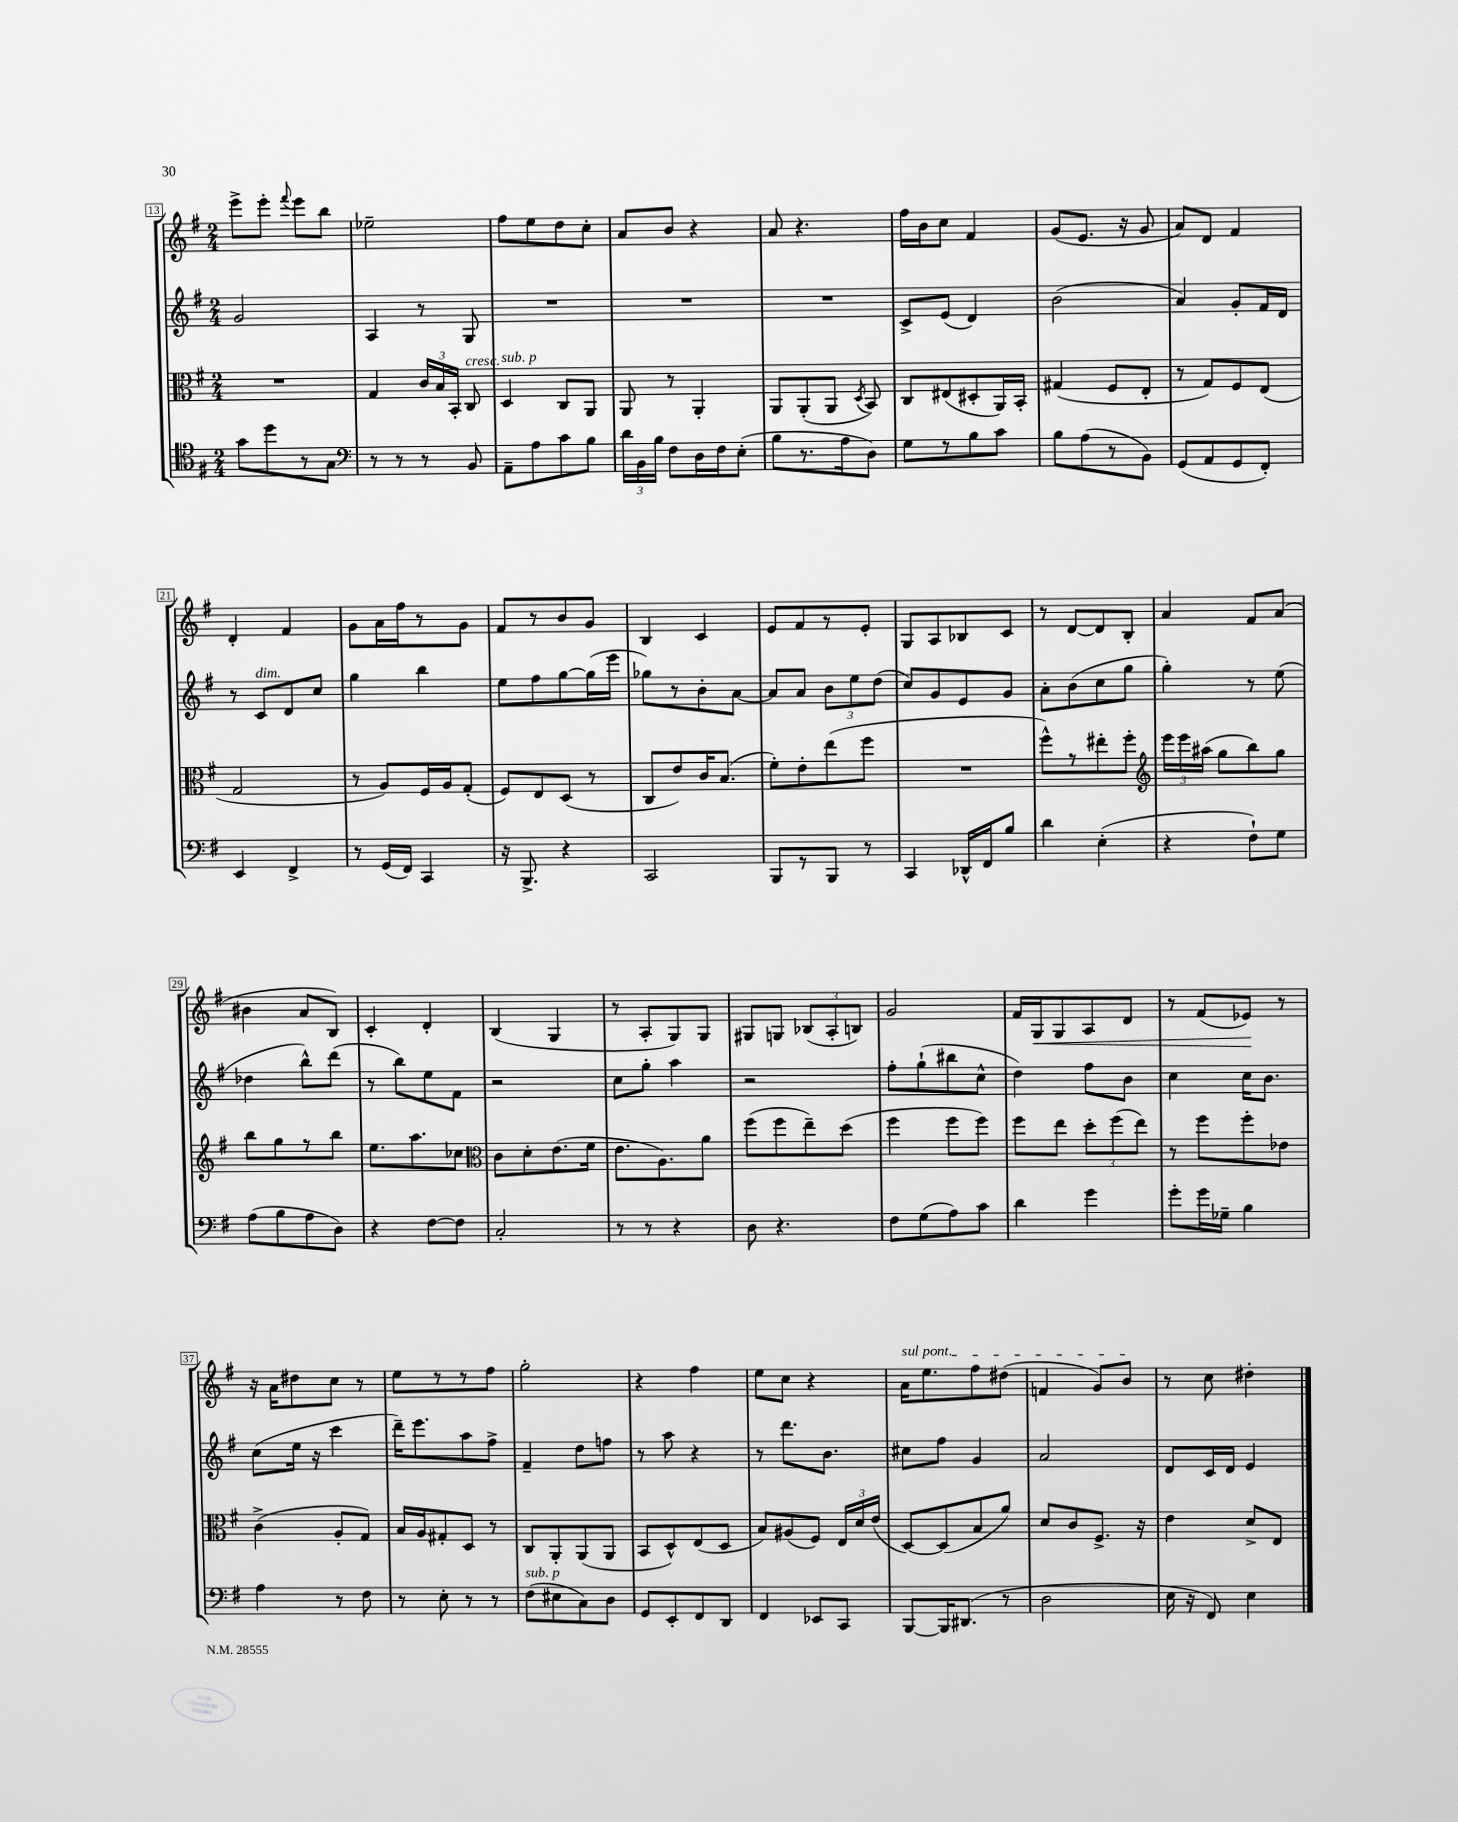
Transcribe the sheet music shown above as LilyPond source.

<<
\new StaffGroup <<
\new Staff = "s0" {
    \clef treble \key g \major \numericTimeSignature \time 2/4
    \autoBeamOff e'''8[-> e'''8]-. \appoggiatura { fis'''8 } e'''8[ b''8] |
    ees''2-- |
    fis''8[ e''8 d''8 c''8]-. |
    a'8[ b'8] r4 |
    a'8 r4. |
    fis''16[ b'16 c''8] fis'4 |
    g'8[( e'8.] r16 g'8 |
    a'8[) d'8] fis'4 |
    d'4-. fis'4 |
    g'8[ a'16 fis''16 r8 g'8] |
    fis'8[ r8 b'8 g'8] |
    b4 c'4 |
    e'8[ fis'8 r8 e'8]-. |
    g8[ a8 bes8 c'8] |
    r8 d'8[~ d'8 b8]-. |
    a'4 fis'8[ a'8]( |
    bis'4 a'8[ b8]) |
    c'4-. d'4-. |
    b4( g4 |
    r8 a8[-. g8) g8] |
    gis8[ g8] \tuplet 3/2 { bes8[( a8-. b8]) } |
    g'2 |
    fis'16[ g16\< g8 a8 d'8] |
    r8 fis'8[( ees'8]\!) r8 |
    r16 a'16[ dis''8 c''8] r8 |
    e''8[ r8 r8 fis''8] |
    g''2-. |
    r4 fis''4 |
    e''8[ c''8] r4 |
    \once \override TextSpanner.bound-details.left.text = \markup { \italic "sul pont." } a'16[\startTextSpan e''8. fis''8 dis''8]( |
    f'4 g'8[) b'8]\stopTextSpan |
    r8 c''8 dis''4-. \bar "|." |
}
\new Staff = "s1" {
    \clef treble \key g \major \numericTimeSignature \time 2/4
    \autoBeamOff g'2 |
    a4 r8 g8 |
    R2 |
    R2 |
    R2 |
    c'8[-> e'8]( d'4) |
    b'2( |
    a'4) g'8[-. fis'16 d'16] |
    r8 c'8[^\markup { \italic "dim." } d'8 c''8] |
    g''4 b''4 |
    e''8[ fis''8 g''8~ g''16( e'''16] |
    ges''8[) r8 b'8-. a'8]~ |
    a'8[ a'8] \tuplet 3/2 { b'8[ e''8 d''8]( } |
    c''8[) g'8 e'8 g'8] |
    a'8[-. b'8( c''8 g''8] |
    g''4-.) r8 e''8( |
    des''4 b''8[-^) d'''8]( |
    r8 b''8[) e''8 fis'8] |
    r2 |
    c''8[ g''8]-. a''4 |
    r2 |
    fis''8[-. g''8-!( bis''8 c''8]-^ |
    d''4) fis''8[ b'8] |
    c''4 c''16[ b'8.] |
    c''8[( e''16] r16 c'''4 |
    d'''16[--) e'''8. a''8 fis''8]-> |
    fis'4-- d''8[ f''8] |
    r8 a''8 r4 |
    r8 d'''8.[ b'8.] |
    cis''8[ fis''8] g'4 |
    a'2 |
    d'8[ c'16 d'16] e'4 \bar "|." |
}
\new Staff = "s2" {
    \clef alto \key g \major \numericTimeSignature \time 2/4
    \autoBeamOff R2 |
    g4 \tuplet 3/2 { c'16[ b16 b,16]-. } c8^\markup { \italic "cresc." } |
    d4^\markup { \italic "sub. p" } c8[ a,8] |
    a,8 r8 a,4-. |
    a,8[ a,8-.( a,8] \acciaccatura { d8 } b,8) |
    c8[ eis8( dis8-. a,16) b,16]-. |
    gis4( fis8[ e8]-. |
    r8 g8[) fis8 e8]( |
    g2 |
    r8 a8[) fis16 a16 g8]-.( |
    fis8[) e8 d8]( r8 |
    c8[ e'8) c'16 b8.]( |
    fis'8[-.) e'8-. e''8( fis''8] |
    R2 |
    fis''8[-^) r8 eis''8-. fis''8]-. |
    \clef treble \tuplet 3/2 { e'''16[ e'''16 ais''16]( } g''8[ b''8) g''8] |
    b''8[ g''8 r8 b''8] |
    e''8.[ a''8. ces''8] |
    \clef alto c'8[ d'8-. e'8.( fis'16] |
    e'8.[ a8.) a'8] |
    fis''8[( fis''8 e''8--) d''8]( |
    fis''4 fis''8[ fis''8]) |
    fis''8[ e''8] \tuplet 3/2 { d''8[-. fis''8( e''8]) } |
    r8 fis''8[ fis''8-. ees'8] |
    c'4->( a8[-. g8]) |
    b16[ a16 gis8-. d8] r8 |
    c8[ a,8-. a,8( a,8] |
    b,8[ d8-^) e8( d8] |
    b8[) ais8( fis8]) \tuplet 3/2 { e16[ d'16 e'16]( } |
    d8[~) d8( b8 a'8]) |
    d'8[ c'8 fis8.]-> r16 |
    e'4 d'8[-> e8] \bar "|." |
}
\new Staff = "s3" {
    \clef tenor \key g \major \numericTimeSignature \time 2/4
    \autoBeamOff g'8[ d''8 r8 g8] |
    \clef bass r8 r8 r8 b,8 |
    a,8[-- a8 c'8 b8] |
    \tuplet 3/2 { d'16[ b,16 b16] } fis8[ d16 fis16 e8]-.( |
    b8[ r8. a16 d8]) |
    g8[ r8 b8 c'8] |
    b8[ a8( r8 b,8]) |
    g,8[( a,8 g,8 fis,8]-.) |
    e,4 fis,4-> |
    r8 g,16[( fis,16]) c,4 |
    r16 b,,8.-> r4 |
    c,2 |
    b,,8[ r8 b,,8] r8 |
    c,4 des,16[-^ fis,16 b8] |
    d'4 e4-.( |
    r4 fis8[-!) g8] |
    a8[( b8 a8 d8]) |
    r4 fis8[~ fis8] |
    c2-. |
    r8 r8 r4 |
    d8 r4. |
    fis8[ g8( a8) c'8] |
    d'4 g'4 |
    g'8[-. g'16 ges16]-- b4 |
    a4 r8 fis8 |
    r8 e8-. r8 r8 |
    fis8[^\markup { \italic "sub. p" }( eis8 c8) d8] |
    g,8[ e,8-. fis,8 d,8] |
    fis,4 ees,8[ c,8] |
    b,,8[~ b,,16 dis,8.]( r8 |
    d2 |
    e16 r16 fis,8) e4 \bar "|." |
}
>>
>>
\layout { \context { \Score currentBarNumber = #13 \override BarNumber.stencil = #(make-stencil-boxer 0.1 0.3 ly:text-interface::print) } }
